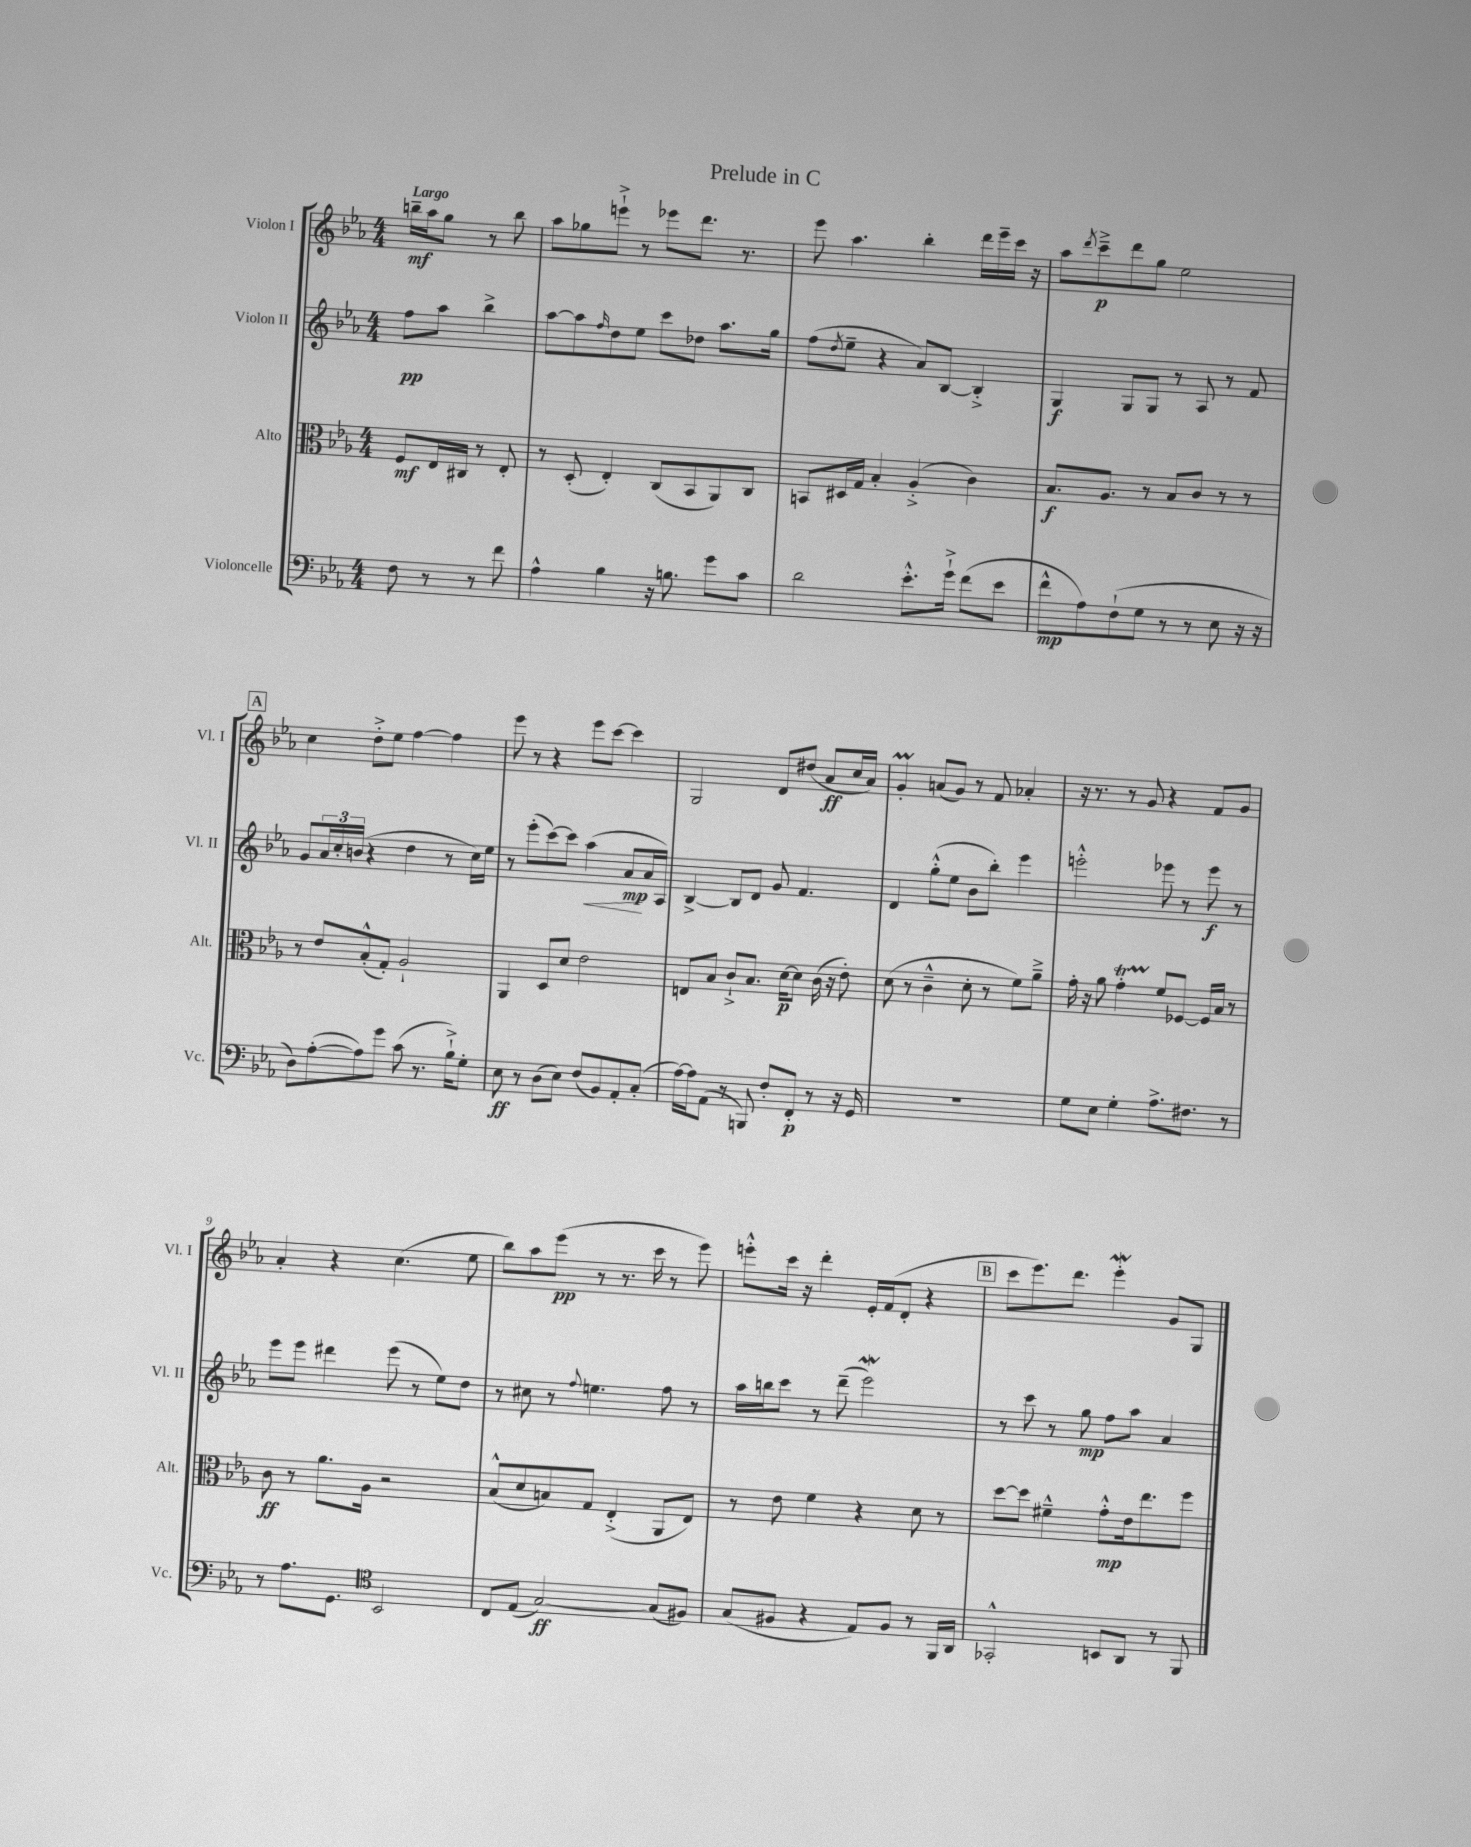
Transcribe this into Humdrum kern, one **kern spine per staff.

**kern	**dynam	**kern	**dynam	**kern	**dynam	**kern	**dynam
*part4	*part4	*part3	*part3	*part2	*part2	*part1	*part1
*staff4	*staff4	*staff3	*staff3	*staff2	*staff2	*staff1	*staff1
*I"Violoncelle	*	*I"Alto	*	*I"Violon II	*	*I"Violon I	*
*I'Vc.	*	*I'Alt.	*	*I'Vl. II	*	*I'Vl. I	*
*clefF4	*	*clefC3	*	*clefG2	*	*clefG2	*
*k[b-e-a-]	*	*k[b-e-a-]	*	*k[b-e-a-]	*	*k[b-e-a-]	*
*M4/4	*	*M4/4	*	*M4/4	*	*M4/4	*
=	=	=	=	=	=	=	=
!	!	!	!	!	!	!LO:TX:a:B:t=Largo	!
8F\	.	8F/L	mf	8ff\L	pp	16bbn~\LL	mf
.	.	.	.	.	.	16aa-\J	.
8r	.	16E-/L	.	8aa-\J	.	8gg\J	.
.	.	16C#X/JJ	.	.	.	.	.
8r	.	8r	.	4bb-^\	.	8r	.
8f\	.	8E-'/	.	.	.	8bb\	.
=1	=1	=1	=1	=1	=1	=1	=1
4A-^^\	.	8r	.	[8aa-\L	.	8aa-\L	.
.	.	(8D'/	.	8aa-\]	.	8gg-X\	.
.	.	.	.	16qqff/	.	.	.
4B-\	.	4E-'/)	.	8dd\	.	8eeen`^\J	.
.	.	.	.	8ee-\J	.	8r	.
16r	.	(8C/L	.	8ccc\L	.	8eee-X\L	.
8.Bn\	.	.	.	.	.	.	.
.	.	8BB-/	.	8dd-X\J	.	8.ddd\J	.
8g\L	.	8AA-/)	.	8.aa-\L	.	.	.
.	.	.	.	.	.	8.r	.
8c\J	.	8C/J	.	.	.	.	.
.	.	.	.	16gg\Jk	.	.	.
=2	=2	=2	=2	=2	=2	=2	=2
2d\	.	8BBn/L	.	(8ff\L	.	8eee-\	.
.	.	.	.	8qdd/	.	.	.
.	.	16D#X/L	.	8ee-~\J	.	4.aa-\	.
.	.	16G/JJ	.	.	.	.	.
.	.	4B-'/	.	4r	.	.	.
8.e-'^^\L	.	(4A-'^/	.	8a-/L)	.	4bb-'\	.
.	.	.	.	[8B-/J	.	.	.
16g`^\Jk	.	.	.	.	.	.	.
(8f\L	.	4c\)	.	4B-'^/]	.	16ddd\LL	.
.	.	.	.	.	.	16eee-~\	.
8e-\J	.	.	.	.	.	16ccc\JJ	.
.	.	.	.	.	.	16r	.
=3	=3	=3	=3	=3	=3	=3	=3
8f^^\L	mp	8.B-/L	f	4G/	f	8aa-\L	.
.	.	.	.	.	.	8qddd/	.
8A-\)	.	.	.	.	.	8ccc~^\	p
.	.	8.A-/J	.	.	.	.	.
(8F`\	.	.	.	8G/L	.	8ddd\	.
8G\J	.	8r	.	8G/J	.	8gg\J	.
8r	.	8B-/L	.	8r	.	2ee-\	.
8r	.	8c/J	.	8A-/	.	.	.
8E-\	.	8r	.	8r	.	.	.
16r	.	8r	.	8f/	.	.	.
16r	.	.	.	.	.	.	.
!!LO:LB:g=z
!!LO:REH:place=s1:t=A
=4	=4	=4	=4	=4	=4	=4	=4
8D\L)	.	8r	.	8g/L	.	4cc\	.
([8A-'\	.	8e-/L	.	24a-/L	.	.	.
.	.	.	.	24cc'/	.	.	.
.	.	.	.	(24bn/JJ	.	.	.
8A-\])	.	(8B-'^^/	.	4r	.	8dd'^\L	.
8g\J	.	8G'/J)	.	.	.	8ee-\J	.
(8c\	.	2A-`/	.	4dd\	.	[4ff\	.
8.r	.	.	.	.	.	.	.
.	.	.	.	8r	.	4ff\]	.
16B-`^\KL)	.	.	.	.	.	.	.
8G'\J	.	.	.	16cc\LL)	.	.	.
.	.	.	.	16ee-\JJ	.	.	.
=5	=5	=5	=5	=5	=5	=5	=5
8E-\	ff	4AA-/	.	8r	.	8eee-\	.
8r	.	.	.	(8eee-'\L	.	8r	.
(8D\L	.	8D/L	.	[8ccc\)	.	4r	.
8E-\J)	.	8d/J	.	8ccc\J]	.	.	.
!	!	!	!	!	!LO:HP:b	!	!
(8F/L	.	2e-\	.	(4aa-\	<	8eee-\L	.
8BB-/)	.	.	.	.	.	[8ccc\J	.
8AA-'/	.	.	.	8a-/L	mp	4ccc\]	.
(8C'/J	.	.	.	16a-/L	[	.	.
.	.	.	.	16A-/JJ)	.	.	.
=6	=6	=6	=6	=6	=6	=6	=6
[16A-\LL)	.	8En/L	.	[4B-^/	.	2G/	.
16A-\J]	.	.	.	.	.	.	.
(8AA-\J	.	8B-/J	.	.	.	.	.
8r	.	8c`^/L	.	8B-/L]	.	.	.
8BBBn/)	.	8.B-/J	.	8d/J	.	.	.
8F'/L	.	.	.	8g/	.	8d/L	.
.	.	[16d\KL	p	.	.	.	.
8FF'/J	p	8d\J]	.	4.f/	.	(8dd#X/J	.
8r	.	(16c\	.	.	.	8a-/L	ff
.	.	16r	.	.	.	.	.
16r	.	8e-'\)	.	.	.	16cc/L	.
16GG/	.	.	.	.	.	16a-/JJ)	.
=7	=7	=7	=7	=7	=7	=7	=7
1r	.	(8d\	.	4d/	.	4gm'/	.
.	.	8r	.	.	.	.	.
.	.	4c~^^\	.	(8gg'^^\L	.	(8an/L	.
.	.	.	.	8ee-\J	.	8g/J)	.
.	.	8d'\	.	8b-\L	.	8r	.
.	.	8r	.	8bb-'\J)	.	8f/	.
.	.	8f\L)	.	4eee-\	.	4a-X'/	.
.	.	8a-~^\J	.	.	.	.	.
=8	=8	=8	=8	=8	=8	=8	=8
8G\L	.	16g'\	.	2eeen'^^\	.	16r	.
.	.	16r	.	.	.	8.r	.
8E-\J	.	8a-\	.	.	.	.	.
4G'\	.	4gt'\	.	.	.	8r	.
.	.	.	.	.	.	8g/	.
8.A-^\L	.	8f/L	.	8eee-X\	.	4r	.
.	.	[8F-X/J	.	8r	.	.	.
8.F#X\J	.	.	.	.	.	.	.
.	.	16F-/LL]	.	8eee-\	f	8f/L	.
.	.	16B-/JJ	.	.	.	.	.
8r	.	8r	.	8r	.	8g/J	.
!!LO:LB:g=z
=9	=9	=9	=9	=9	=9	=9	=9
8r	.	8c\	ff	8eee-\L	.	4a-'/	.
8.A-\L	.	8r	.	8eee-\J	.	.	.
.	.	8.a-\L	.	4ddd#X\	.	4r	.
8.GG\J	.	.	.	.	.	.	.
.	.	16A-\Jk	.	.	.	.	.
*clefC4	*	*	*	*	*	*	*
2BB-/	.	2r	.	(8eee-\	.	(4.cc\	.
.	.	.	.	8r	.	.	.
.	.	.	.	8ee-\L)	.	.	.
.	.	.	.	8dd\J	.	8ee-\	.
=10	=10	=10	=10	=10	=10	=10	=10
8C/L	.	(8B-^^/L	.	8r	.	8bb-\L)	.
(8E-/J	.	8d/	.	8cc#X\	.	8aa-\	.
[2G/)	ff	8Bn/)	.	8r	.	(8eee-\J	pp
.	.	.	.	8qqff/	.	.	.
.	.	8G/J	.	4.een\	.	8r	.
.	.	(4E-'^/	.	.	.	8.r	.
.	.	.	.	.	.	16ccc\	.
(8G/L]	.	8AA-/L	.	8ff\	.	8r	.
8F#X/J)	.	8E-/J)	.	8r	.	8eee-\)	.
=11	=11	=11	=11	=11	=11	=11	=11
(8G/L	.	8r	.	16aa-\LL	.	8eeen'^^\L	.
.	.	.	.	16bbn\J	.	.	.
8F#X/J	.	8e-\	.	8ccc\J	.	16ccc\Jk	.
.	.	.	.	.	.	16r	.
4r	.	4f\	.	8r	.	4ddd'\	.
.	.	.	.	(8ddd~\	.	.	.
8E-/L)	.	4r	.	2eee-w\)	.	16e-'/LL	.
.	.	.	.	.	.	(16f/J	.
8F#/J	.	.	.	.	.	8d'/J	.
8r	.	8d\	.	.	.	4r	.
16FF/LL	.	8r	.	.	.	.	.
16AA-/JJ	.	.	.	.	.	.	.
!!LO:REH:place=s1:t=B
=12	=12	=12	=12	=12	=12	=12	=12
2GG-X'^^/	.	[8dd\L	.	8r	.	8ccc\L	.
.	.	8dd\J]	.	8ccc\	.	8.eee-\)	.
.	.	4f#X~^^\	.	8r	.	.	.
.	.	.	.	.	.	8.ddd\J	.
.	.	.	.	8gg\	mp	.	.
8BBn/L	.	8g'^^\L	mp	8ff\L	.	4eee-w'\	.
8AA-/J	.	16e-\k	.	8aa-\J	.	.	.
.	.	8.ee-\	.	.	.	.	.
8r	.	.	.	4a-/	.	8g/L	.
8FF/	.	8ff\J	.	.	.	8G/J	.
==	==	==	==	==	==	==	==
*-	*-	*-	*-	*-	*-	*-	*-
